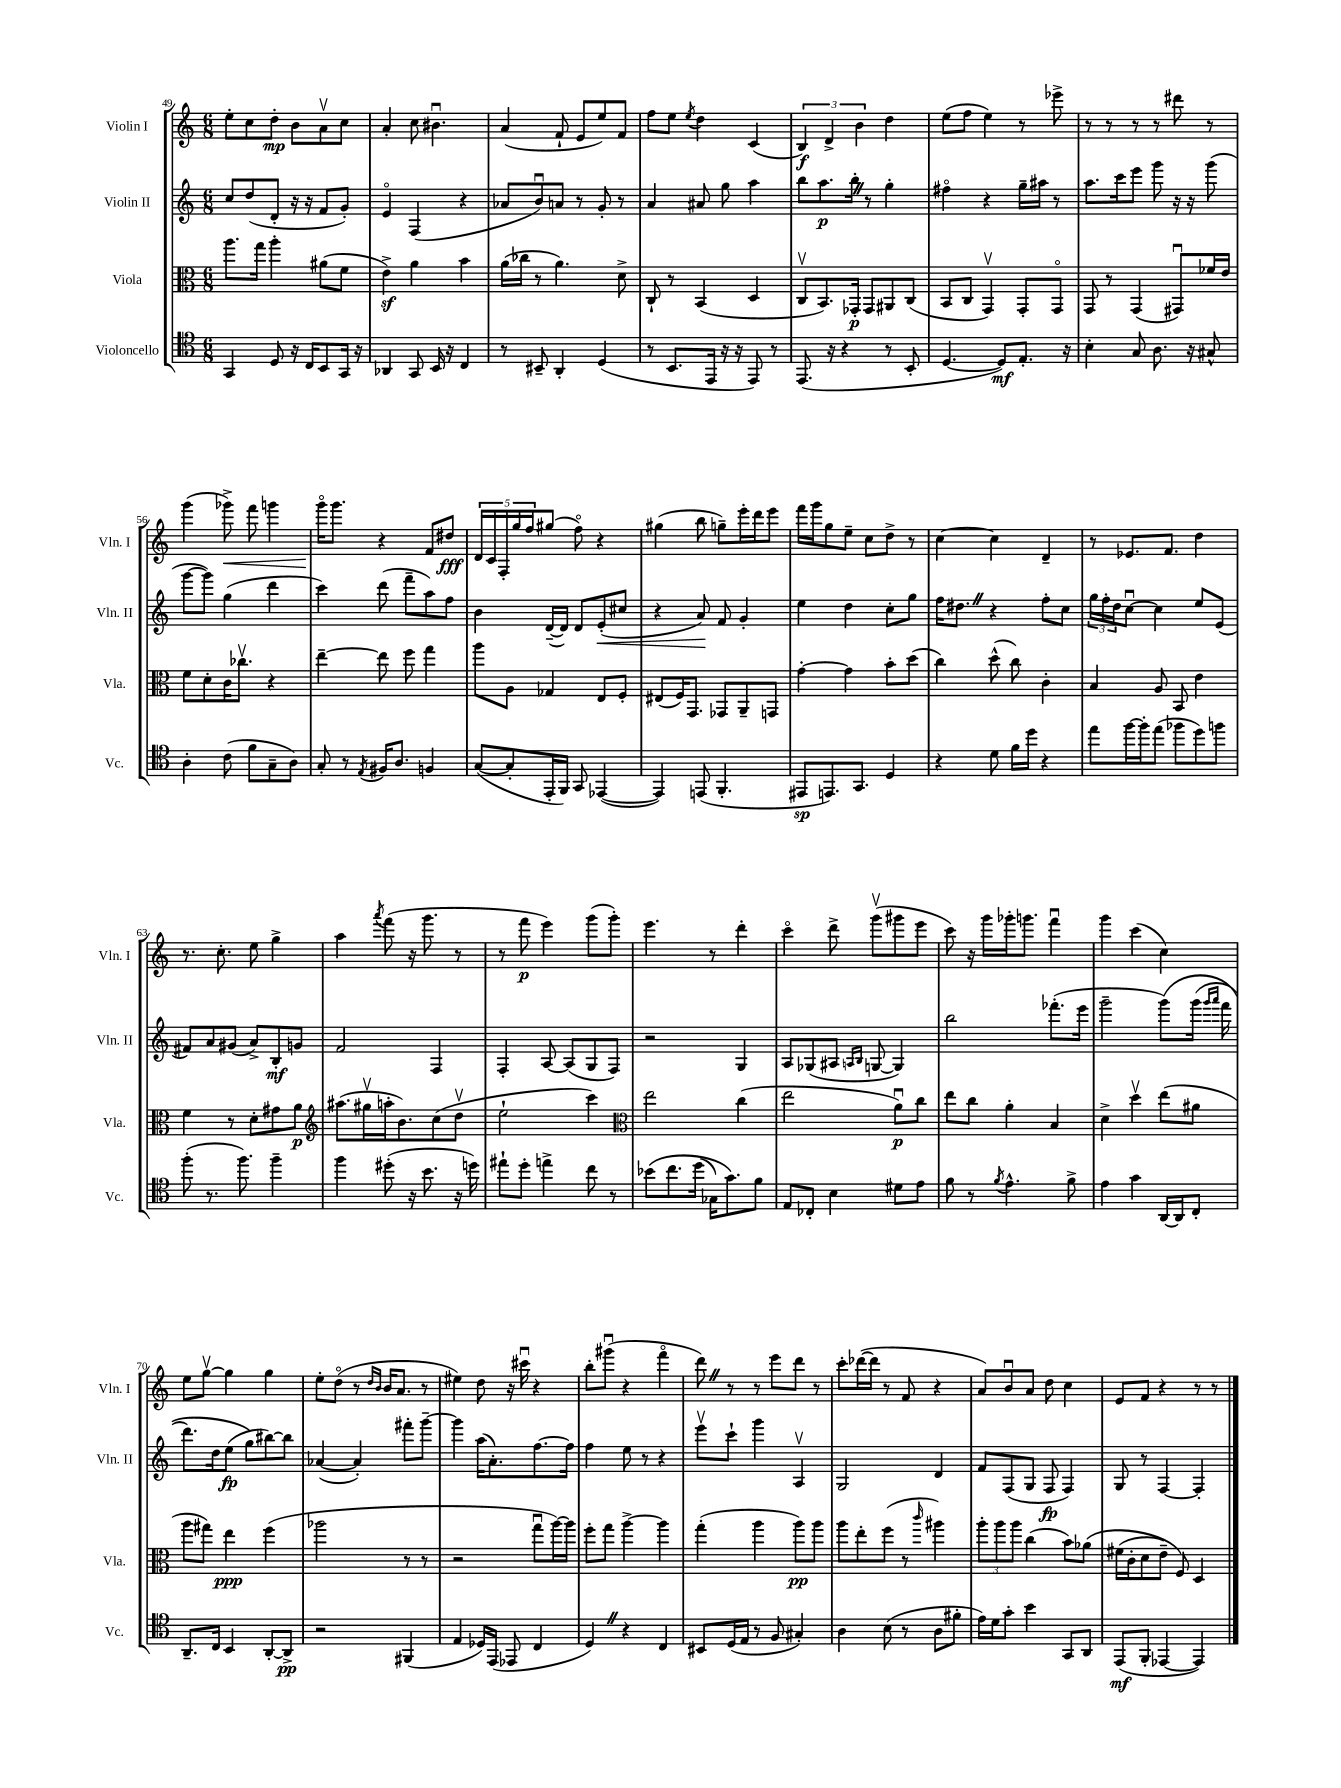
<<
\new StaffGroup <<
\new Staff = "s0" \with { instrumentName = "Violin I" shortInstrumentName = "Vln. I" } {
    \clef treble \key c \major \numericTimeSignature \time 6/8
    e''8-. c''8 d''8-.\mp b'8 a'8\upbow c''8 |
    a'4-. c''8 bis'4.\downbow |
    a'4( f'8-! e'8 e''8) f'8 |
    f''8 e''8 \acciaccatura { e''8 } d''4 c'4( |
    \tuplet 3/2 { b4\f) d'4-> b'4 } d''4 |
    e''8( f''8 e''4) r8 ees'''8-> |
    r8 r8 r8 r8 dis'''8 r8 |
    g'''4( ges'''8->\<) f'''8 g'''4 |
    g'''16\flageolet\! g'''8. r4 f'8 dis''8\fff |
    \tuplet 5/4 { d'16 c'16 f16-. g''16 f''16 } gis''8( f''8\flageolet) r4 |
    gis''4( b''8 g''8--) e'''16-. d'''16 e'''8 |
    f'''16 g'''16 g''8 e''8-- c''8 d''8-> r8 |
    c''4~ c''4 d'4-- |
    r8 ees'8. f'8. d''4 |
    r8. c''8.-. e''8 g''4-> |
    a''4 \acciaccatura { a'''8 } f'''8( r16 g'''8. r8 |
    r8 f'''8\p e'''4) g'''8( g'''8-.) |
    e'''4. r8 d'''4-. |
    c'''4\flageolet d'''8-> g'''8\upbow( gis'''8 e'''8 |
    c'''8) r16 g'''16 ges'''16-. g'''8. f'''4\downbow |
    g'''4 c'''4( c''4) |
    e''8 g''8~\upbow g''4 g''4 |
    e''8-. d''8\flageolet( r8 \grace { d''16 b'16 } b'16 a'8. r8 |
    eis''4) d''8 r16 cis'''16\downbow r4 |
    b''8-. gis'''8\downbow( r4 f'''4\flageolet |
    d'''8) \once \override BreathingSign.text = \markup { \musicglyph "scripts.caesura.straight" } \breathe r8 r8 e'''8 d'''8 r8 |
    c'''8-. des'''16~( des'''16 r8 f'8 r4 |
    a'8) b'8\downbow a'8 d''8 c''4 |
    e'8 f'8 r4 r8 r8 \bar "|." |
}
\new Staff = "s1" \with { instrumentName = "Violin II" shortInstrumentName = "Vln. II" } {
    \clef treble \key c \major \numericTimeSignature \time 6/8
    c''8 d''8( d'8-. r16 r16 f'8 g'8-.) |
    e'4\flageolet f4( r4 |
    aes'8 b'8\downbow) a'8 r8 g'8-. r8 |
    a'4 ais'8 g''8 a''4 |
    b''8 a''8.\p b''16-. \once \override BreathingSign.text = \markup { \musicglyph "scripts.caesura.straight" } \breathe r8 g''4-. |
    fis''4\flageolet r4 g''16-- ais''16 r8 |
    a''8. c'''16 e'''8 g'''8 r16 r16 g'''8( |
    g'''8~ g'''8) g''4( d'''4 |
    c'''4) d'''8( f'''8-- a''8) f''8 |
    b'4 d'16~--( d'16) d'8 e'8-.\<( cis''8 |
    r4 a'8\!) f'8 g'4-. |
    e''4 d''4 c''8-. g''8 |
    f''16 dis''8. \once \override BreathingSign.text = \markup { \musicglyph "scripts.caesura.straight" } \breathe r4 f''8-. c''8 |
    \tuplet 3/2 { g''16 f''16-. d''16 } c''8~\downbow c''4 e''8 e'8( |
    fis'8) a'8 gis'8( a'8->) b8-.\mf g'8 |
    f'2 f4 |
    f4-. a8~ a8( g8 f8) |
    r2 g4 |
    a8 ges8( ais8 \grace { a16 b16 } g8~ g4) |
    b''2 fes'''8.-.( e'''16 |
    g'''2-- g'''8)\( g'''16( \grace { g'''16 a'''16 } f'''16 |
    d'''8.) d''16 e''8\fp( g''8\) bis''8~) bis''8 |
    aes'4~( aes'4-.) fis'''8-. g'''8~-- |
    g'''4 a''16( a'8.-.) f''8.~ f''16 |
    f''4 e''8 r8 r4 |
    e'''8\upbow c'''8-! g'''4 a4\upbow |
    g2 d'4 |
    f'8 f8( g8 f8\fp f4) |
    g8 r8 f4~ f4-. \bar "|." |
}
\new Staff = "s2" \with { instrumentName = "Viola" shortInstrumentName = "Vla." } {
    \clef alto \key c \major \numericTimeSignature \time 6/8
    a''8. g''16 a''4-. ais'8( f'8 |
    e'4->\sf) a'4 b'4 |
    a'16( ces''16 r8 a'4.) d'8-> |
    c8-! r8 b,4( d4 |
    c8\upbow b,8.) ges,16-.\p ges,8 ais,8 c8( |
    b,8 c8 g,4\upbow) g,8-. g,8\flageolet |
    g,8 r8 g,4( gis,8\downbow) fes'16 e'16 |
    f'8 d'8-. c'16 ces''8.\upbow r4 |
    e''4~-- e''8 f''8 g''4 |
    a''8 a8 ges4 e8 f8-. |
    eis8( f16) g,8. ges,8 a,8-- g,8 |
    g'4~-. g'4 b'8-. d''8( |
    c''4) d''8-^( c''8) c'4-. |
    b4 a8 b,8 e'4 |
    f'4 r8 d'8-. gis'8 a'8\p |
    \clef treble ais''8.( gis''16\upbow a''16-. b'8.) c''8( d''8\upbow |
    e''2-! c'''4) |
    \clef alto e''2 c''4( |
    e''2 a'8\downbow\p) c''8 |
    e''8 c''8 a'4-. b4 |
    d'4-> d''4\upbow e''8( ais'8 |
    a''8 gis''8) e''4\ppp f''4( |
    aes''2 r8 r8 |
    r2 g''8\downbow a''16~) a''16 |
    f''8-. g''8 a''4~-> a''4 |
    g''4-.( a''4 a''8\pp) a''8 |
    a''8 e''8-. f''8( r8 \grace { c'''16 } ais''4) |
    \tuplet 3/2 { a''8-. a''8 a''8 } c''4( b'8) aes'8\( |
    fis'16( c'16-. d'8 e'8--) f8\) d4 \bar "|." |
}
\new Staff = "s3" \with { instrumentName = "Violoncello" shortInstrumentName = "Vc." } {
    \clef tenor \key c \major \numericTimeSignature \time 6/8
    g,4 d8 r16 c16 b,8 g,16 r16 |
    aes,4 g,8 b,16 r16 c4 |
    r8 bis,8-- a,4-. d4( |
    r8 b,8. e,16 r16 r16 e,8) r8 |
    e,8.( r16 r4 r8 b,8-. |
    d4.~ d8\mf) e8.-. r16 |
    b4-. g8 a8. r16 gis8-^ |
    a4-. c'8( f'8 g8-- a8) |
    g8-. r8 \acciaccatura { e8 } fis16 a8. f4 |
    g8~( g8-. e,16-. f,16) g,8 ees,4~( |
    ees,4) e,8( f,4.-. |
    eis,8\sp e,8.) g,8. d4 |
    r4 d'8 f'16 d''16 r4 |
    e''8 f''16~ f''16-. e''8( fes''8 d''8) f''8 |
    f''8-.( r8. f''8.) f''4-- |
    f''4 dis''8-.( r16 b'8. r16 d''16) |
    eis''8-! d''8-. e''4-> c''8 r8 |
    bes'8\( c''8. d''16( ges16) g'8.\) f'8 |
    e8 ces8-. b4 dis'8 e'8 |
    f'8 r8 \acciaccatura { f'8 } e'4.-^ f'8-> |
    e'4 g'4 a,16~ a,16 c8-. |
    a,8.-- c16 b,4 a,8~-. a,8->\pp |
    r2 fis,4( |
    e4 des16) e,16( ees,8 c4 |
    d4) \once \override BreathingSign.text = \markup { \musicglyph "scripts.caesura.straight" } \breathe r4 c4 |
    bis,8 d16( e16 r8 f8 gis4-.) |
    a4 b8( r8 a8 fis'8-. |
    e'16) d'16 g'8-. b'4 g,8 a,8 |
    e,8\mf( f,8-. ees,4~ ees,4) \bar "|." |
}
>>
>>
\layout { \context { \Score currentBarNumber = #49 } }
